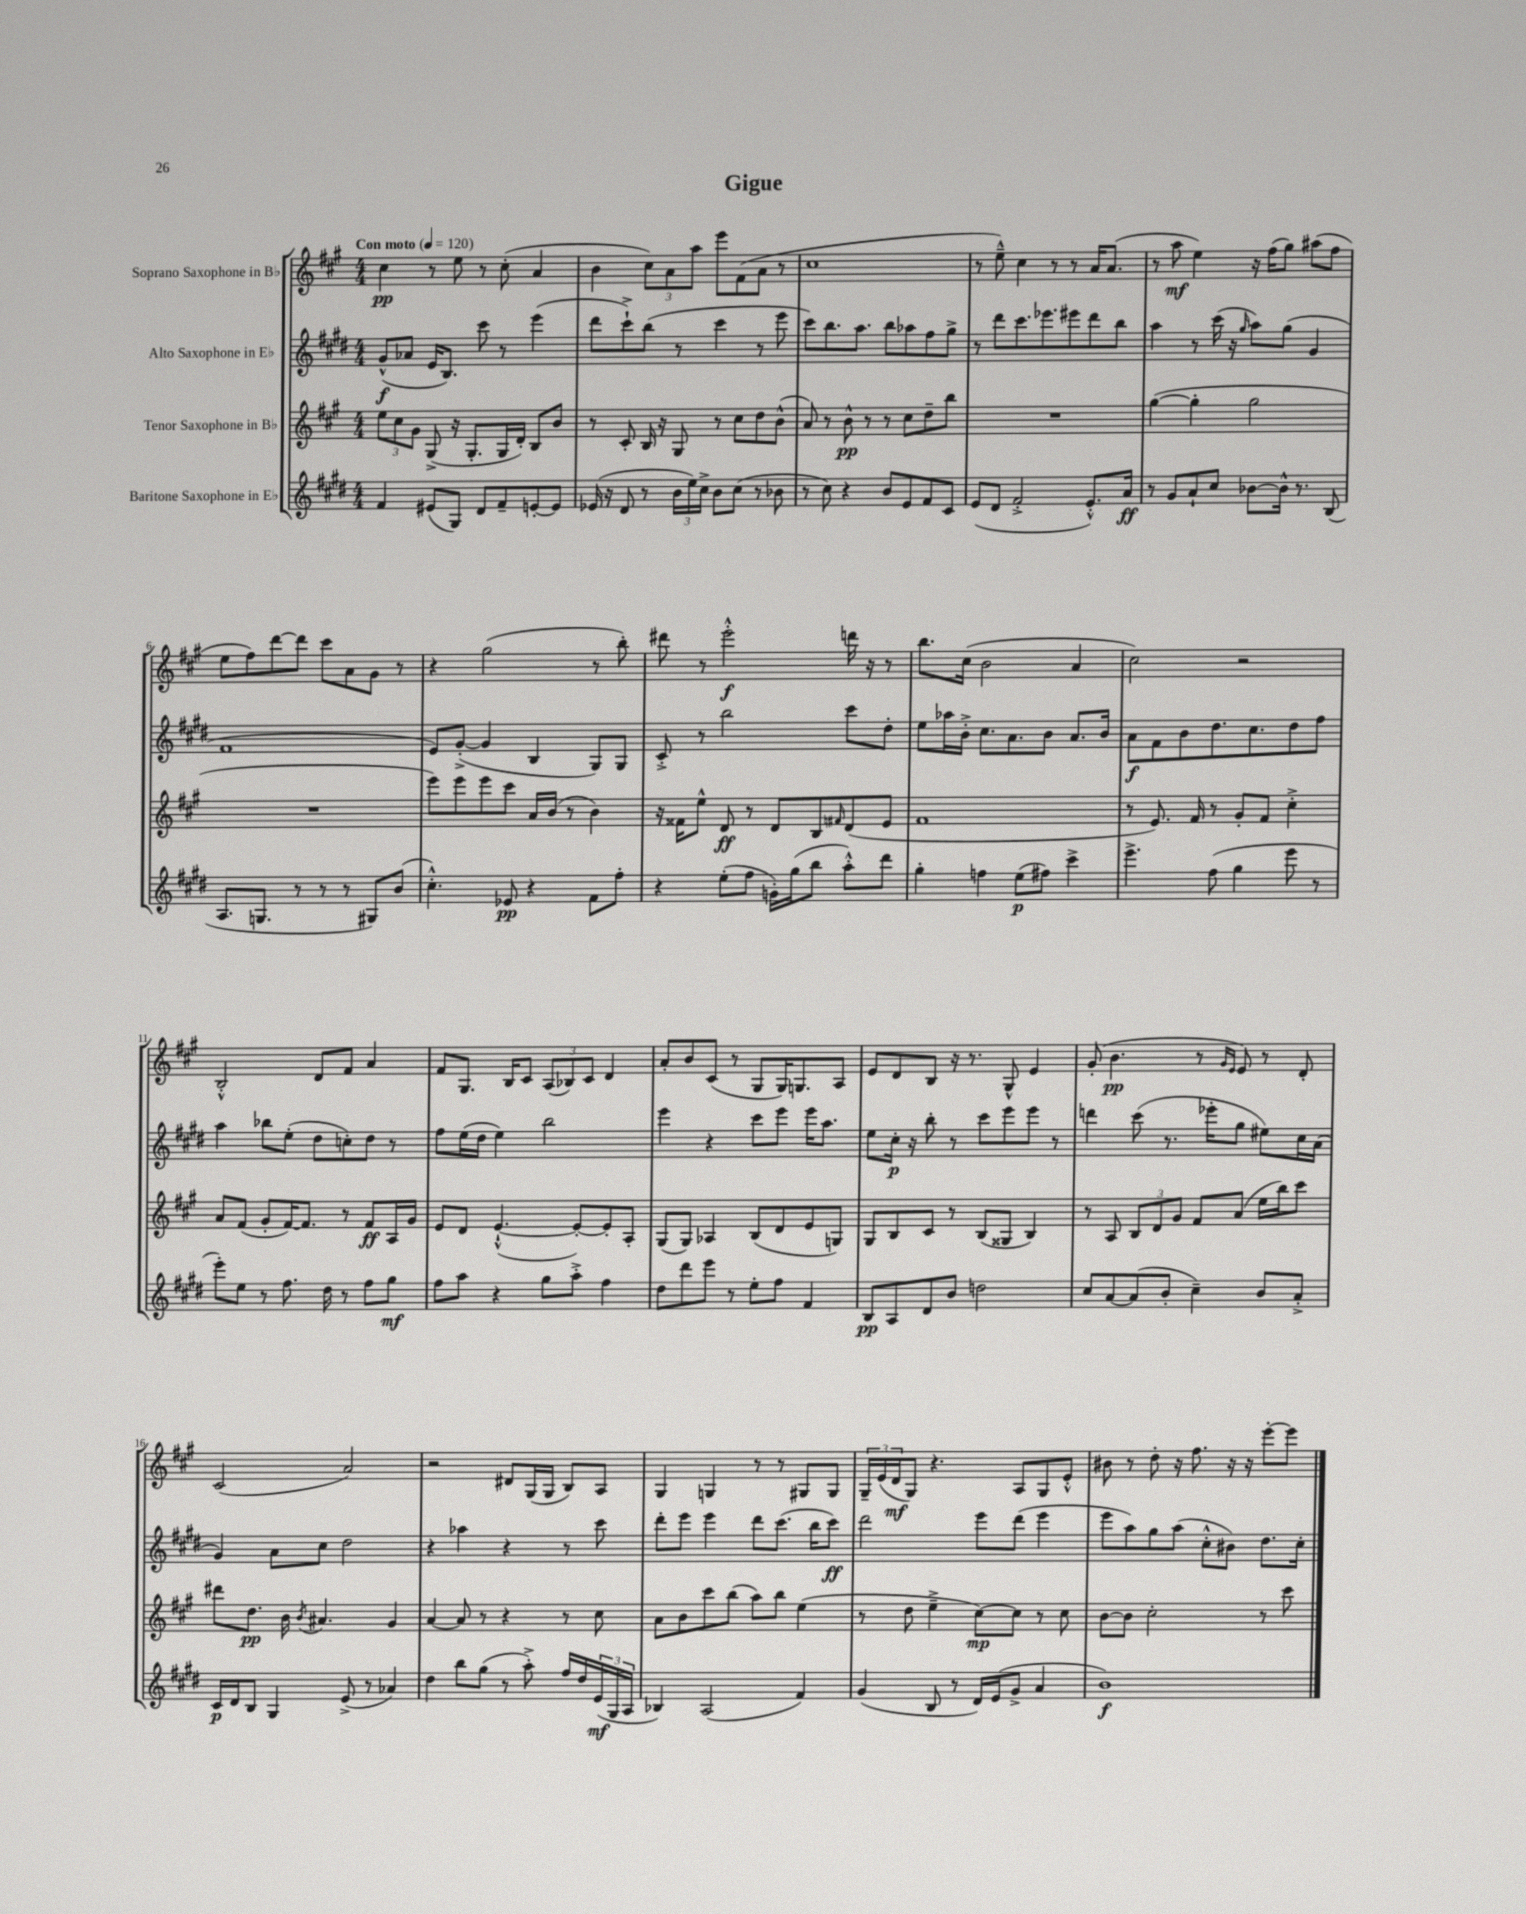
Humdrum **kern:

**kern	**dynam	**kern	**dynam	**kern	**dynam	**kern	**dynam
*part4	*part4	*part3	*part3	*part2	*part2	*part1	*part1
*staff4	*staff4	*staff3	*staff3	*staff2	*staff2	*staff1	*staff1
*I"Baritone Saxophone in E♭	*	*I"Tenor Saxophone in B♭	*	*I"Alto Saxophone in E♭	*	*I"Soprano Saxophone in B♭	*
*clefG2	*	*clefG2	*	*clefG2	*	*clefG2	*
*k[f#c#g#d#]	*	*k[f#c#g#]	*	*k[f#c#g#d#]	*	*k[f#c#g#]	*
*M4/4	*	*M4/4	*	*M4/4	*	*M4/4	*
*MM120	*	*MM120	*	*MM120	*	*MM120	*
=1	=1	=1	=1	=1	=1	=1	=1
!	!	!	!	!	!	!LO:TX:a:B:t=Con moto	!
4f#/	.	12ee\L	.	(8g#^^/L	f	4cc#\	pp
.	.	12cc#\	.	.	.	.	.
.	.	.	.	8a-X/J	.	.	.
.	.	12g#\J	.	.	.	.	.
(8e#X/L	.	(8G#^/	.	16e/KL	.	8r	.
.	.	.	.	8.B/J)	.	.	.
8G#/J)	.	16r	.	.	.	8ee\	.
.	.	8.G#'/L	.	.	.	.	.
8d#/L	.	.	.	8ccc#\	.	8r	.
8f#~/	.	16G#/L	.	8r	.	(8cc#'\	.
.	.	16d'/JJ)	.	.	.	.	.
[8en'/	.	8B/L	.	(4eee\	.	4a/	.
8e/J]	.	8b/J	.	.	.	.	.
=2	=2	=2	=2	=2	=2	=2	=2
(16e-X/	.	8r	.	8ddd#\L	.	4b\	.
16r	.	.	.	.	.	.	.
8d#/	.	8c#'/	.	8ccc#`^\)	.	.	.
8r	.	16B/	.	(8bb\J	.	12cc#\L)	.
.	.	16r	.	.	.	.	.
.	.	.	.	.	.	12a\	.
24b\LL	.	8G#/	.	8r	.	.	.
24ee\)	.	.	.	.	.	12aa\J	.
24cc#^\JJ	.	.	.	.	.	.	.
8b\L	.	8r	.	4ccc#\	.	8eee\L	.
(8cc#\J	.	8cc#\L	.	.	.	(8f#\	.
8r	.	8dd\	.	8r	.	8a\J	.
8b-X\	.	(8b^^\J	.	8eee\	.	8r	.
=3	=3	=3	=3	=3	=3	=3	=3
8r	.	8a/)	.	8ccc#\L)	.	1cc#	.
8cc#\)	.	8r	.	8.bb\	.	.	.
4r	.	8b^^\	pp	.	.	.	.
.	.	.	.	8.aa\J	.	.	.
.	.	8r	.	.	.	.	.
8b/L	.	8r	.	8bb\L	.	.	.
8e/	.	8cc#\L	.	8aa-X\	.	.	.
8f#/	.	8dd~\	.	8ff#\	.	.	.
8c#/J	.	8bb\J	.	8gg#^\J	.	.	.
=4	=4	=4	=4	=4	=4	=4	=4
(8e/L	.	1r	.	8r	.	8r	.
8d#/J	.	.	.	8ddd#\L	.	8ee~^^\)	.
2f#'^/	.	.	.	8.ccc#\	.	4cc#\	.
.	.	.	.	8.eee-X\	.	.	.
.	.	.	.	.	.	8r	.
.	.	.	.	8eee#X\	.	8r	.
8.e'^^/L)	.	.	.	8ddd#\	.	16a/KL	.
.	.	.	.	.	.	(8.a/J	.
.	.	.	.	8bb\J	.	.	.
16a/Jk	ff	.	.	.	.	.	.
=5	=5	=5	=5	=5	=5	=5	=5
8r	.	([4gg#\	.	4aa\	.	8r	.
8g#/L	.	.	.	.	.	8aa\	mf
8a`/	.	4gg#'\]	.	8r	.	4ee\)	.
8cc#/J	.	.	.	(16ccc#\	.	.	.
.	.	.	.	16r	.	.	.
.	.	.	.	16qqgg#/	.	.	.
[8b-X\L	.	2gg#\	.	8aa\L)	.	16r	.
.	.	.	.	.	.	(16ff#\KL	.
16b-^^\Jk]	.	.	.	(8gg#\J	.	8gg#\J)	.
8.r	.	.	.	.	.	.	.
.	.	.	.	4g#/	.	(8aa#X\L	.
(8B/	.	.	.	.	.	8ff#\J	.
!!LO:LB:g=z
=6	=6	=6	=6	=6	=6	=6	=6
8.A/L	.	1r	.	1f#	.	8ee\L	.
.	.	.	.	.	.	8ff#\)	.
8.Gn/J	.	.	.	.	.	.	.
.	.	.	.	.	.	[8ddd\	.
8r	.	.	.	.	.	8ddd\J]	.
8r	.	.	.	.	.	8ccc#\L	.
8r	.	.	.	.	.	8a\	.
8G#X/L)	.	.	.	.	.	8g#\J	.
(8b/J	.	.	.	.	.	8r	.
=7	=7	=7	=7	=7	=7	=7	=7
4.cc#'^^\)	.	8eee\L)	.	8e/L)	.	4r	.
.	.	8eee\	.	([8g#'^/J	.	.	.
.	.	8eee\	.	4g#/]	.	(2gg#\	.
8e-X/	pp	8ccc#\J	.	.	.	.	.
4r	.	16a/LL	.	4B/	.	.	.
.	.	(16b/JJ	.	.	.	.	.
.	.	8r	.	.	.	.	.
8f#\L	.	4b\)	.	8G#/L)	.	8r	.
8ff#'\J	.	.	.	8G#/J	.	8bb'\)	.
=8	=8	=8	=8	=8	=8	=8	=8
4r	.	16r	.	8c#'^/	.	8ddd#X\	.
.	.	16f##X\KL	.	.	.	.	.
.	.	8ee^^\J	.	8r	.	8r	.
(8ee'\L	.	8d/	ff	2bb\	.	2eee'^^\	f
8ff#\J	.	8r	.	.	.	.	.
16gn'\LL)	.	8d/L	.	.	.	.	.
(16gg#\J	.	.	.	.	.	.	.
8bb\J	.	8B/	.	.	.	.	.
.	.	16qqf#X/	.	.	.	.	.
8aa'^^\L)	.	(8d/	.	8ccc#\L	.	16dddn\	.
.	.	.	.	.	.	16r	.
8ddd#\J	.	8e/J	.	8dd#'\J	.	8r	.
=9	=9	=9	=9	=9	=9	=9	=9
4gg#'\	.	1f#	.	8ee\L	.	8.bb\L	.
.	.	.	.	16aa-X\L	.	.	.
.	.	.	.	16b'^\JJ	.	(16cc#\Jk	.
4ffn\	.	.	.	8.cc#\L	.	2b\	.
.	.	.	.	8.a\	.	.	.
(8ee\L	p	.	.	.	.	.	.
8ff#X\J)	.	.	.	8b\J	.	.	.
4ccc#^\	.	.	.	8.a/L	.	4a/	.
.	.	.	.	16b/Jk	.	.	.
=10	=10	=10	=10	=10	=10	=10	=10
4.eee^\	.	8r	.	8a\L	f	2cc#\)	.
.	.	8.e/)	.	8f#\	.	.	.
.	.	.	.	8b\	.	.	.
.	.	16f#/	.	.	.	.	.
(8ff#\	.	8r	.	8.dd#\	.	.	.
4gg#\	.	8g#'/L	.	.	.	2r	.
.	.	.	.	8.cc#\	.	.	.
.	.	8f#/J	.	.	.	.	.
8eee\	.	4cc#'^\	.	8dd#\	.	.	.
8r	.	.	.	8ff#\J	.	.	.
!!LO:LB:g=z
=11	=11	=11	=11	=11	=11	=11	=11
8eee'\L)	.	8a/L	.	4aa\	.	2B'^^/	.
8ee\J	.	(8f#/J	.	.	.	.	.
8r	.	8g#'/L	.	8bb-X\L	.	.	.
8.ff#\	.	[16f#/K)	.	(8ee'\J	.	.	.
.	.	8.f#/J]	.	.	.	.	.
.	.	.	.	8dd#\L	.	8d/L	.
16dd#\	.	.	.	.	.	.	.
8r	.	8r	.	8ccn'\)	.	8f#/J	.
8ff#\L	.	8f#/L	ff	8dd#\J	.	4a/	.
8gg#\J	mf	16A/L	.	8r	.	.	.
.	.	16g#/JJ	.	.	.	.	.
=12	=12	=12	=12	=12	=12	=12	=12
8ff#\L	.	8e/L	.	8ff#\L	.	8f#/L	.
8aa\J	.	8d/J	.	(16ee\L	.	8.G#/J	.
.	.	.	.	16dd#\JJ	.	.	.
4r	.	([4.e`^^/	.	4ee\)	.	.	.
.	.	.	.	.	.	16B/KL	.
.	.	.	.	.	.	8c#/J	.
8gg#\L	.	.	.	2bb\	.	(12A/L	.
.	.	.	.	.	.	12B-X/)	.
8aa'^\J	.	8e'/L_)	.	.	.	.	.
.	.	.	.	.	.	12c#/J	.
4ff#\	.	8e'/]	.	.	.	4d/	.
.	.	8A'/J	.	.	.	.	.
=13	=13	=13	=13	=13	=13	=13	=13
8dd#\L	.	(8G#/L	.	4eee\	.	8a'/L	.
8ddd#\	.	8G#/J)	.	.	.	8b/	.
8eee\J	.	4A-X/	.	4r	.	(8c#/J	.
8r	.	.	.	.	.	8r	.
8ee'\L	.	(8B/L	.	8ccc#\L	.	8G#/L	.
8ff#\J	.	8d/	.	8eee\J	.	16G#/K)	.
.	.	.	.	.	.	8.Gn/	.
4f#/	.	8e/	.	16eee\KL	.	.	.
.	.	.	.	8.aa\J	.	.	.
.	.	8Gn/J)	.	.	.	8A/J	.
=14	=14	=14	=14	=14	=14	=14	=14
8B/L	pp	8G#/L	.	8ee\L	.	8e/L	.
8A/	.	8B/	.	16cc#'\Jk	p	8d/	.
.	.	.	.	16r	.	.	.
8d#/	.	8c#/J	.	8bb'\	.	8B/J	.
8b/J	.	8r	.	8r	.	16r	.
.	.	.	.	.	.	8.r	.
2ddn\	.	(8B/L	.	8ccc#\L	.	.	.
.	.	8G##X/J	.	8eee\	.	8G#^^/	.
.	.	4B/)	.	8eee\J	.	4e/	.
.	.	.	.	8r	.	.	.
=15	=15	=15	=15	=15	=15	=15	=15
8cc#/L	.	8r	.	4dddn\	.	(8g#'/	.
[8a/	.	8A/	.	.	.	4.b\	pp
(8a/]	.	12B/L	.	(8ccc#\	.	.	.
.	.	12d/	.	.	.	.	.
8b'/J	.	.	.	8.r	.	.	.
.	.	12g#/J	.	.	.	.	.
4cc#~\)	.	8f#/L	.	.	.	8r	.
.	.	.	.	16eee-X'\KL	.	.	.
.	.	.	.	.	.	16qqg#/LL	.
.	.	.	.	.	.	16qqe/JJ	.
.	.	(8a/J	.	8gg#\J	.	8e/)	.
8b/L	.	16ee\LL	.	8ee#X\L)	.	8r	.
.	.	16bb\J)	.	.	.	.	.
8a'^/J	.	8ccc#\J	.	16cc#\L	.	8d'/	.
.	.	.	.	(16a\JJ	.	.	.
!!LO:LB:g=z
=16	=16	=16	=16	=16	=16	=16	=16
16c#/LL	p	8ddd#X\L	.	4g#/)	.	(2c#/	.
16d#/J	.	.	.	.	.	.	.
8B/J	.	8.dd\J	pp	.	.	.	.
4G#/	.	.	.	8a\L	.	.	.
.	.	16b\	.	.	.	.	.
.	.	8qb/	.	.	.	.	.
.	.	4.a#X/	.	8cc#\J	.	.	.
(8e^/	.	.	.	2dd#\	.	2a/)	.
8r	.	.	.	.	.	.	.
4a-X/)	.	4g#/	.	.	.	.	.
=17	=17	=17	=17	=17	=17	=17	=17
4dd#\	.	[4a/	.	4r	.	2r	.
8bb\L	.	8a/]	.	4aa-X\	.	.	.
(8gg#\J	.	8r	.	.	.	.	.
8r	.	4r	.	4r	.	8d#X/L	.
8aa'^\)	.	.	.	.	.	(16G#/L	.
.	.	.	.	.	.	16G#/JJ	.
16ff#/LL	.	8r	.	8r	.	8B/L)	.
16dd#/	.	.	.	.	.	.	.
(24e/	mf	8cc#\	.	8ccc#\	.	8A/J	.
24G#/	.	.	.	.	.	.	.
24A/JJ	.	.	.	.	.	.	.
=18	=18	=18	=18	=18	=18	=18	=18
4B-X/)	.	8a\L	.	8ddd#'\L	.	4G#/	.
.	.	8b\	.	8eee\J	.	.	.
(2A/	.	8ccc#\	.	4eee\	.	4Gn/	.
.	.	(8bb\J	.	.	.	.	.
.	.	8aa\L)	.	8ddd#\L	.	8r	.
.	.	8bb\J	.	(8.ccc#\J	.	8r	.
4f#/)	.	(4ee\	.	.	.	8G#X/L	.
.	.	.	.	16bb\KL	.	.	.
.	.	.	.	8ccc#\J)	ff	8G#/J	.
=19	=19	=19	=19	=19	=19	=19	=19
(4g#/	.	8r	.	2ddd#\	.	24G#~/LL	.
.	.	.	.	.	.	(24e/	.
.	.	.	.	.	.	24d/J	mf
.	.	8dd\	.	.	.	8G#/J)	.
8B/	.	4ee~^\	.	.	.	4.r	.
8r	.	.	.	.	.	.	.
16d#/LL)	.	[8cc#\L)	mp	8eee\L	.	.	.
(16e/J	.	.	.	.	.	.	.
8g#^/J	.	8cc#\J]	.	(8ddd#\J	.	8A/L	.
4a/	.	8r	.	4eee\	.	8G#/	.
.	.	8cc#\	.	.	.	8e'^^/J	.
=20	=20	=20	=20	=20	=20	=20	=20
1b)	f	[8b\L	.	8eee\L	.	8b#X\	.
.	.	8b\J]	.	8aa\)	.	8r	.
.	.	2cc#'\	.	8gg#\	.	8dd'\	.
.	.	.	.	(8aa\J	.	16r	.
.	.	.	.	.	.	8.ff#\	.
.	.	.	.	8cc#'^^\L	.	.	.
.	.	.	.	8b#X\J)	.	16r	.
.	.	.	.	.	.	16r	.
.	.	8r	.	8.dd#\L	.	[8eee'\L	.
.	.	8ccc#\	.	.	.	8eee\J]	.
.	.	.	.	16cc#'\Jk	.	.	.
==	==	==	==	==	==	==	==
*-	*-	*-	*-	*-	*-	*-	*-
